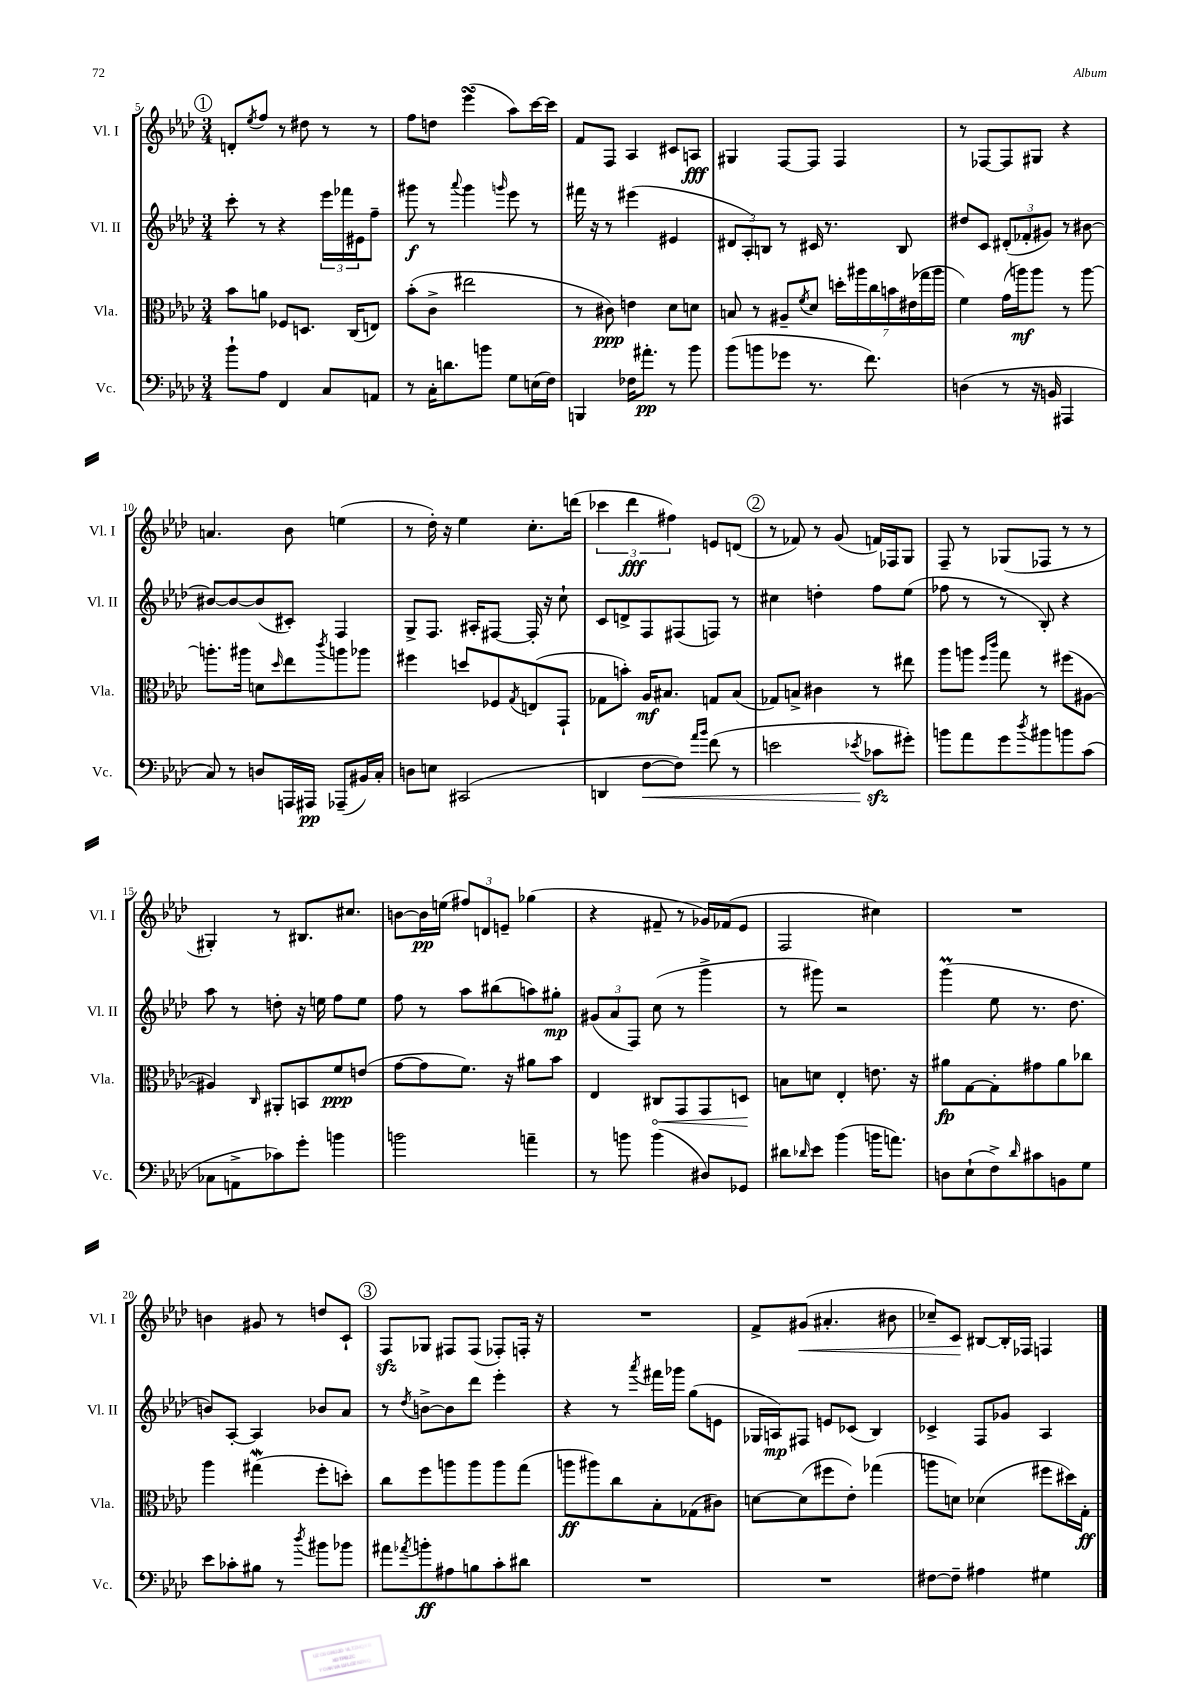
<<
\new StaffGroup <<
\new Staff = "s0" \with { instrumentName = "Vl. I" shortInstrumentName = "Vl. I" } {
    \clef treble \key aes \major \numericTimeSignature \time 3/4
    \mark \markup { \circle "1" } d'8-. \acciaccatura { ees''8 } f''8 r8 dis''8 r8 r8 |
    f''8 d''8 ees'''4\turn( aes''8) c'''16~ c'''16 |
    f'8 f8 aes4 cis'8 a8\fff |
    gis4 f8~ f8 f4 |
    r8 fes8~ fes8 gis8 r4 |
    a'4. bes'8 e''4( |
    r8 des''16-.) r16 ees''4 c''8.-. d'''16( |
    \tuplet 3/2 { ces'''4 des'''4\fff fis''4) } e'8 d'8( |
    \mark \markup { \circle "2" } r8 fes'8) r8 g'8( f'16) fes16 g8 |
    f8-- r8 ges8( fes8 r8 r8 |
    gis4-.) r8 bis8. cis''8. |
    b'8~ b'16\pp e''16( \tuplet 3/2 { fis''8) d'8 e'8-- } ges''4( |
    r4 fis'8-- r8 ges'16) fes'16( ees'8 |
    f2 cis''4) |
    R2. |
    b'4 gis'8 r8 d''8 c'8-! |
    \mark \markup { \circle "3" } f8\sfz ges8 fis8 fis8( fes8-.) f16-. r16 |
    R2. |
    f'8-> gis'8\<( ais'4.-. bis'8 |
    ces''8--) c'8\! bis8~ bis16-. fes16 f4 \bar "|." |
}
\new Staff = "s1" \with { instrumentName = "Vl. II" shortInstrumentName = "Vl. II" } {
    \clef treble \key aes \major \numericTimeSignature \time 3/4
    \mark \markup { \circle "1" } c'''8-. r8 r4 \tuplet 3/2 { ees'''16 fes'''16 eis'16 } f''8-- |
    gis'''8\f r8 \appoggiatura { aes'''8 } gis'''4 \grace { g'''16 } ees'''8 r8 |
    fis'''16 r16 r8 eis'''4( eis'4 |
    \tuplet 3/2 { dis'8 aes8-.) b8 } r8 cis'16 r8. b8 |
    dis''8 c'8 \tuplet 3/2 { dis'8-.( fes'8-. gis'8) } r8 bis'8~ |
    bis'8~ bis'8~ bis'8( cis'8-.) f4 |
    g8-> f8. ais16-. fis8~ fis16-. r16 c''8-! |
    c'8 d'8-> f8 fis8( f8) r8 |
    \mark \markup { \circle "2" } cis''4 d''4-. f''8 ees''8( |
    fes''8 r8 r8 bes8-.) r4 |
    aes''8 r8 d''8-. r16 e''16 f''8 e''8 |
    f''8 r8 aes''8 bis''8( a''8) gis''8-.\mp |
    \tuplet 3/2 { gis'8( aes'8 f8) } c''8( r8 g'''4-> |
    r8 gis'''8) r2 |
    g'''4\prall( ees''8 r8. des''8. |
    b'8) aes8~-. aes4 bes'8 aes'8 |
    \mark \markup { \circle "3" } r8 \acciaccatura { des''8 } b'8~-> b'8 des'''8 ees'''4-. |
    r4 r8 \acciaccatura { aes'''8 } fis'''16 ges'''16 g''8( e'8 |
    ges16 a16\mp) fis8 e'8 ces'8( bes4) |
    ces'4-> f8 ges'8 aes4 \bar "|." |
}
\new Staff = "s2" \with { instrumentName = "Vla." shortInstrumentName = "Vla." } {
    \clef alto \key aes \major \numericTimeSignature \time 3/4
    \mark \markup { \circle "1" } bes'8 a'8 fes8 d8. c16( e8) |
    bes'8-.( c'8-> eis''2 |
    r8 cis'8\ppp) e'4 des'8 d'8 |
    b8 r8 ais8-- \acciaccatura { f'8 } des'8 \tuplet 7/4 { d''16-. ais''16 c''16 b'16 eis'16( ges''16 ais''16 } |
    f'4) g'16( a''16\mf) a''8 r8 a''8~ |
    a''8.-. ais''16 d'8 \grace { des''16 } ees''8 \acciaccatura { c'''8 } a''8 aes''8 |
    fis''4 d''8 fes8 \acciaccatura { g8 } e8( g,8-! |
    ges8 b'8-.) aes16\mf bis8. g8 bis8( |
    \mark \markup { \circle "2" } ges8) b8-> cis'4 r8 eis''8 |
    aes''8 a''8 \grace { f''16 c'''16 } g''8 r8 fis''8( ais8~ |
    ais4) \grace { c16 } ais,8-. b,8 f'8\ppp e'8( |
    g'8~ g'8 f'8.) r16 ais'8 bes'8 |
    ees4 \once \override Hairpin.circled-tip = ##t cis8\< g,8 g,8 d8\! |
    b8 d'8 ees4-. e'8. r16 |
    ais'8\fp g8~ g8-. gis'8 ais'8 ces''8 |
    aes''4 gis''4\mordent( f''8-. d''8-.) |
    \mark \markup { \circle "3" } c''8 f''8 a''8 a''8 a''8 g''8( |
    a''8\ff ais''8) c''8 bes8-. ges8( cis'8) |
    d'8~ d'8( fis''8 ees'8-.) ges''4( |
    a''8 d'8) des'4( fis''8 dis''16) g16-.\ff \bar "|." |
}
\new Staff = "s3" \with { instrumentName = "Vc." shortInstrumentName = "Vc." } {
    \clef bass \key aes \major \numericTimeSignature \time 3/4
    \mark \markup { \circle "1" } bes'8-! aes8 f,4 c8 a,8 |
    r8 c16-. d'8. b'8 g8 e16( f16) |
    b,,4 fes16 ais'8.-.\pp r8 bes'8 |
    bes'8( b'8 ges'8 r8. f'8.) |
    d4( r8 r16 b,16 ais,,4 |
    c8) r8 d8 a,,16 ais,,16\pp aes,,8--( bis,16) c16-. |
    d8 e8 cis,2( |
    d,4 f8~\< f8) \grace { aes'16 bes'16 } f'8( r8 |
    \mark \markup { \circle "2" } e'2 \acciaccatura { ees'8 } ces'8\sfz\! gis'8-.) |
    b'8 aes'8 g'8 \acciaccatura { des''8 } bis'8 b'8 c'8( |
    ces8 a,8-> ces'8) g'8-. b'4 |
    b'2 a'4-- |
    r8 b'8 b'4( dis8) ges,8 |
    dis'8 \grace { des'16 } ees'8 bes'4( b'16 a'8.) |
    d8 ees8-!( f8->) \grace { des'16 } cis'8 b,8 g8 |
    ees'8 ces'8-. bis8 r8 \acciaccatura { des''8 } bis'8 bes'8 |
    \mark \markup { \circle "3" } ais'8 \acciaccatura { aes'8 } b'8-.\ff ais8 b8 c'8-. dis'8 |
    R2. |
    R2. |
    fis8~ fis8-- ais4 gis4 \bar "|." |
}
>>
>>
\layout { \context { \Score currentBarNumber = #5 } }
